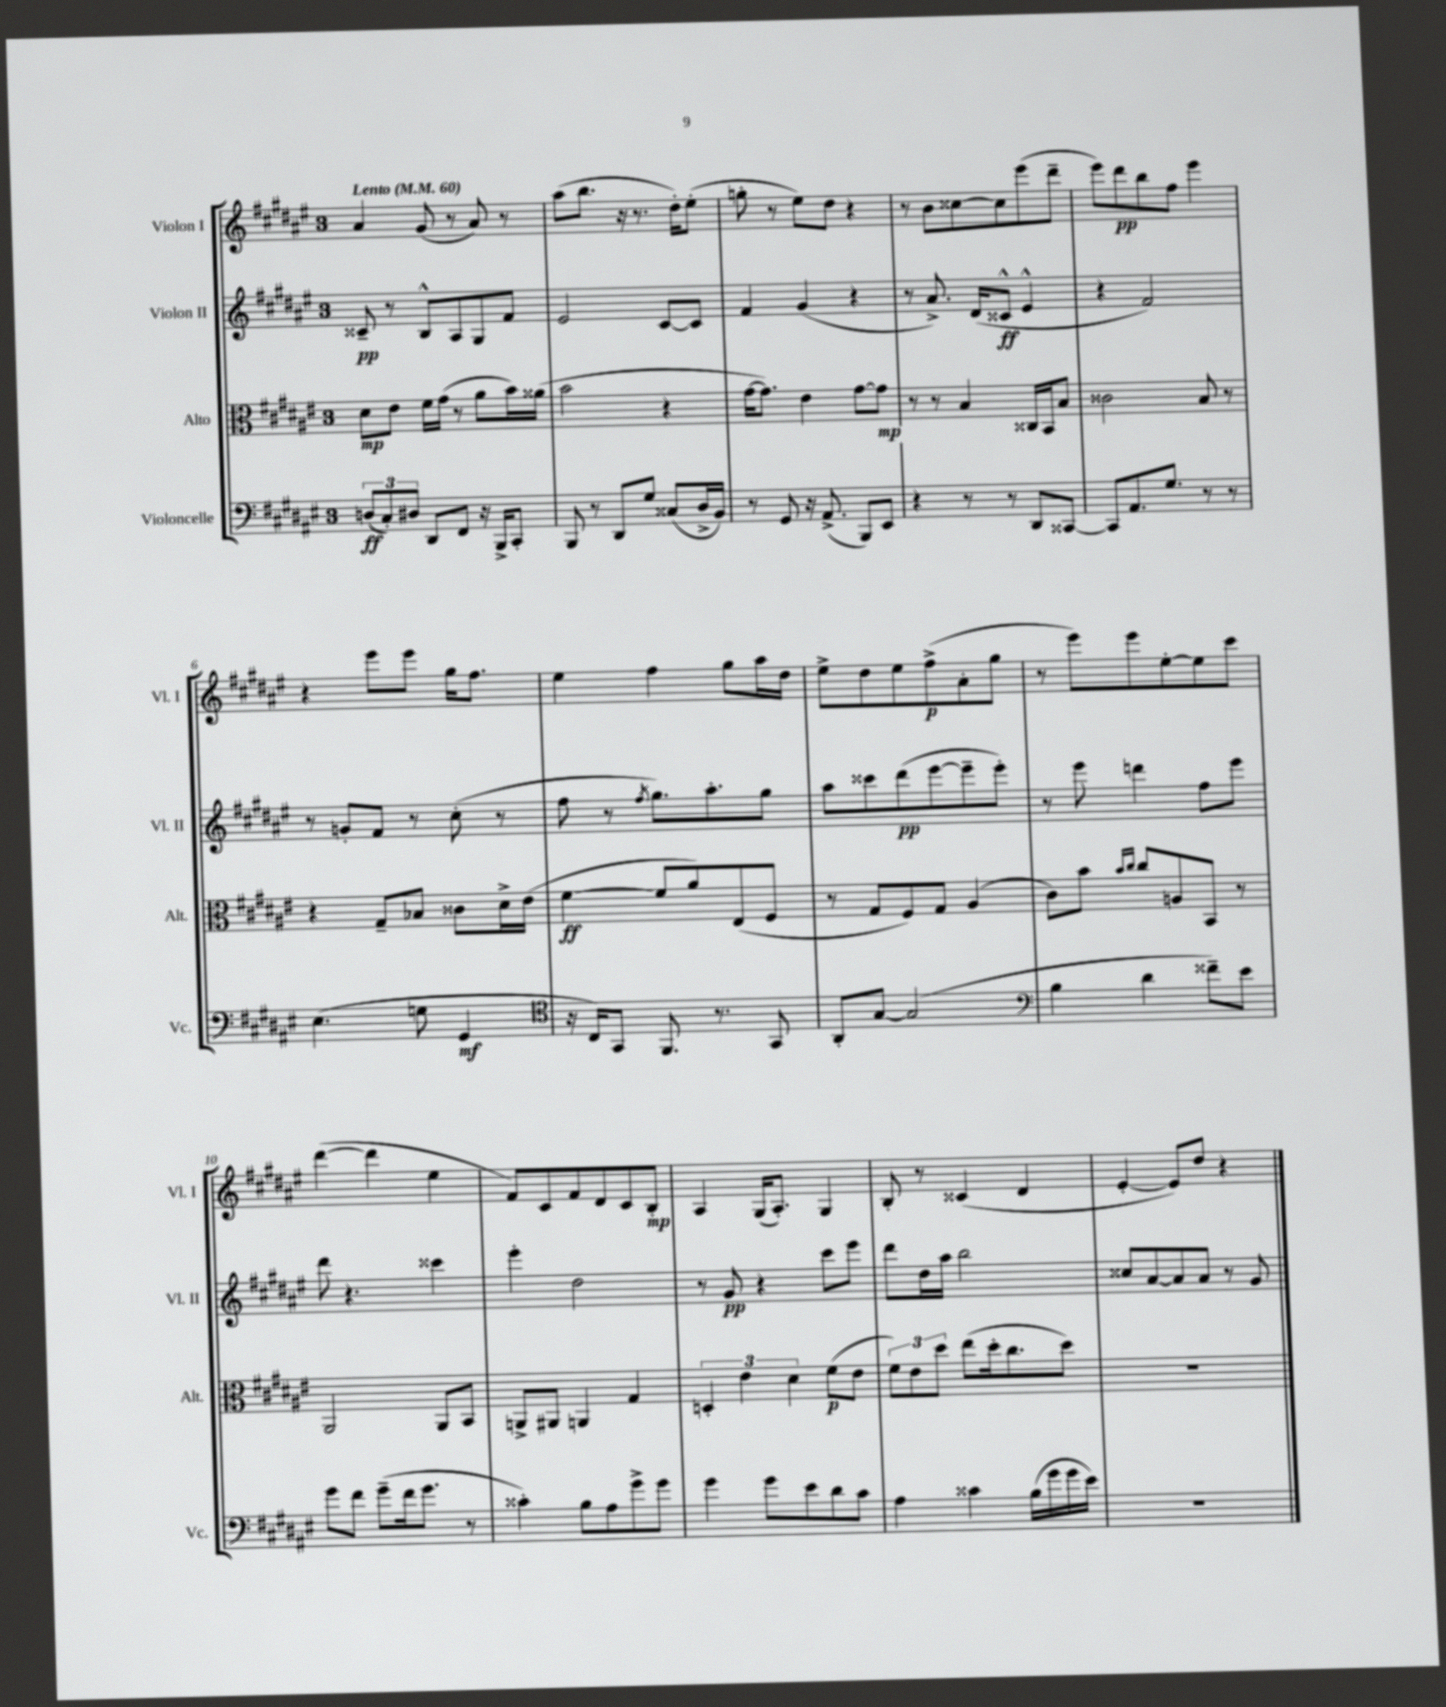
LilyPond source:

<<
\new StaffGroup <<
\new Staff = "s0" \with { instrumentName = "Violon I" shortInstrumentName = "Vl. I" } {
    \clef treble \key fis \major \once \override Staff.TimeSignature.style = #'single-digit \time 3/4 \tempo "Lento" 4 = 60
    ais'4 gis'8( r8 ais'8) r8 |
    ais''8( b''8. r16 r8. dis''16-.) eis''8-.( |
    g''8-. r8 eis''8) dis''8 r4 |
    r8 b'8 cisis''8~ cisis''8 eis'''8( dis'''8-- |
    eis'''8) dis'''8\pp b''8 fis''8 eis'''4 |
    r4 eis'''8 eis'''8 gis''16 fis''8. |
    eis''4 fis''4 gis''8 ais''16 dis''16 |
    eis''8-> dis''8 eis''8 fis''8->\p( ais'8-. gis''8 |
    r8 eis'''8) eis'''8 eis''8~-. eis''8 cis'''8 |
    dis'''4~( dis'''4 eis''4 |
    fis'8) cis'8 fis'8 dis'8 cis'8 b8-.\mp |
    ais4 gis16( ais8.-.) gis4 |
    b8-. r8 cisis'4( dis'4 |
    eis'4~-. eis'8) dis''8 r4 \bar "|." |
}
\new Staff = "s1" \with { instrumentName = "Violon II" shortInstrumentName = "Vl. II" } {
    \clef treble \key fis \major \once \override Staff.TimeSignature.style = #'single-digit \time 3/4
    cisis'8--\pp r8 b8-^ ais8 gis8 fis'8 |
    eis'2 cis'8~ cis'8 |
    fis'4 gis'4( r4 |
    r8 ais'8.->) dis'16( cisis'8-^\ff eis'4-^ |
    r4 fis'2) |
    r8 g'8-. fis'8 r8 cis''8-.( r8 |
    fis''8 r8 \acciaccatura { fis''8 } gis''8.) ais''8.-. gis''8 |
    ais''8 cisis'''8 dis'''8\pp( eis'''8~ eis'''8-- eis'''8-.) |
    r8 eis'''8 d'''4 fis''8 eis'''8 |
    dis'''8 r4. cisis'''4 |
    eis'''4-. dis''2 |
    r8 gis'8\pp r4 cis'''8 eis'''8 |
    dis'''8 dis''16 ais''16 b''2 |
    cisis''8 ais'8~ ais'8 ais'8 r8 gis'8 \bar "|." |
}
\new Staff = "s2" \with { instrumentName = "Alto" shortInstrumentName = "Alt." } {
    \clef alto \key fis \major \once \override Staff.TimeSignature.style = #'single-digit \time 3/4
    dis'8\mp eis'8 fis'16 gis'16( r8 ais'8 b'16) aisis'16( |
    b'2 r4 |
    gis'16~ gis'8.) eis'4 gis'8~ gis'8\mp |
    r8 r8 b4 cisis16 b,16 b8 |
    cisis'2 b8 r8 |
    r4 gis8-- bes8 cisis'8 dis'16-> eis'16( |
    fis'4~\ff fis'8 ais'8) eis8( fis8 |
    r8 gis8 fis8) gis8 ais4( |
    cis'8) b'8 \grace { b'16 cis''16 } cis''8 a8 b,8 r8 |
    ais,2 ais,8 b,8 |
    a,8-> ais,8 a,4 gis4 |
    \tuplet 3/2 { d4-. eis'4 dis'4 } fis'8\p( eis'8 |
    \tuplet 3/2 { fis'8) eis'8 dis''8 } eis''8( dis''16-. cis''8. dis''8) |
    R2. \bar "|." |
}
\new Staff = "s3" \with { instrumentName = "Violoncelle" shortInstrumentName = "Vc." } {
    \clef bass \key fis \major \once \override Staff.TimeSignature.style = #'single-digit \time 3/4
    \tuplet 3/2 { d8\ff( cis8-.) dis8 } dis,8 fis,8 r16 b,,16-> cis,8-. |
    b,,8 r8 dis,8 gis8 cisis8( dis16-> b,16) |
    r8 gis,8 r16 ais,8.->( b,,8) eis,8 |
    r4 r8 r8 dis,8 cisis,8~ |
    cisis,8 ais,8. gis8. r8 r8 |
    eis4.( g8 gis,4\mf |
    \clef tenor r16 cis16) gis,8 fis,8. r8. gis,8 |
    ais,8-. gis8~ gis2( |
    \clef bass b4 dis'4 fisis'8--) eis'8 |
    gis'8 fis'8 gis'8--( fis'16 gis'8. r8 |
    cisis'4-.) b8 ais8 gis'8-> gis'8 |
    gis'4 gis'8 eis'8 dis'8 cis'8 |
    ais4 cisis'4 b16( gis'16 gis'16 eis'16) |
    R2. \bar "|." |
}
>>
>>
